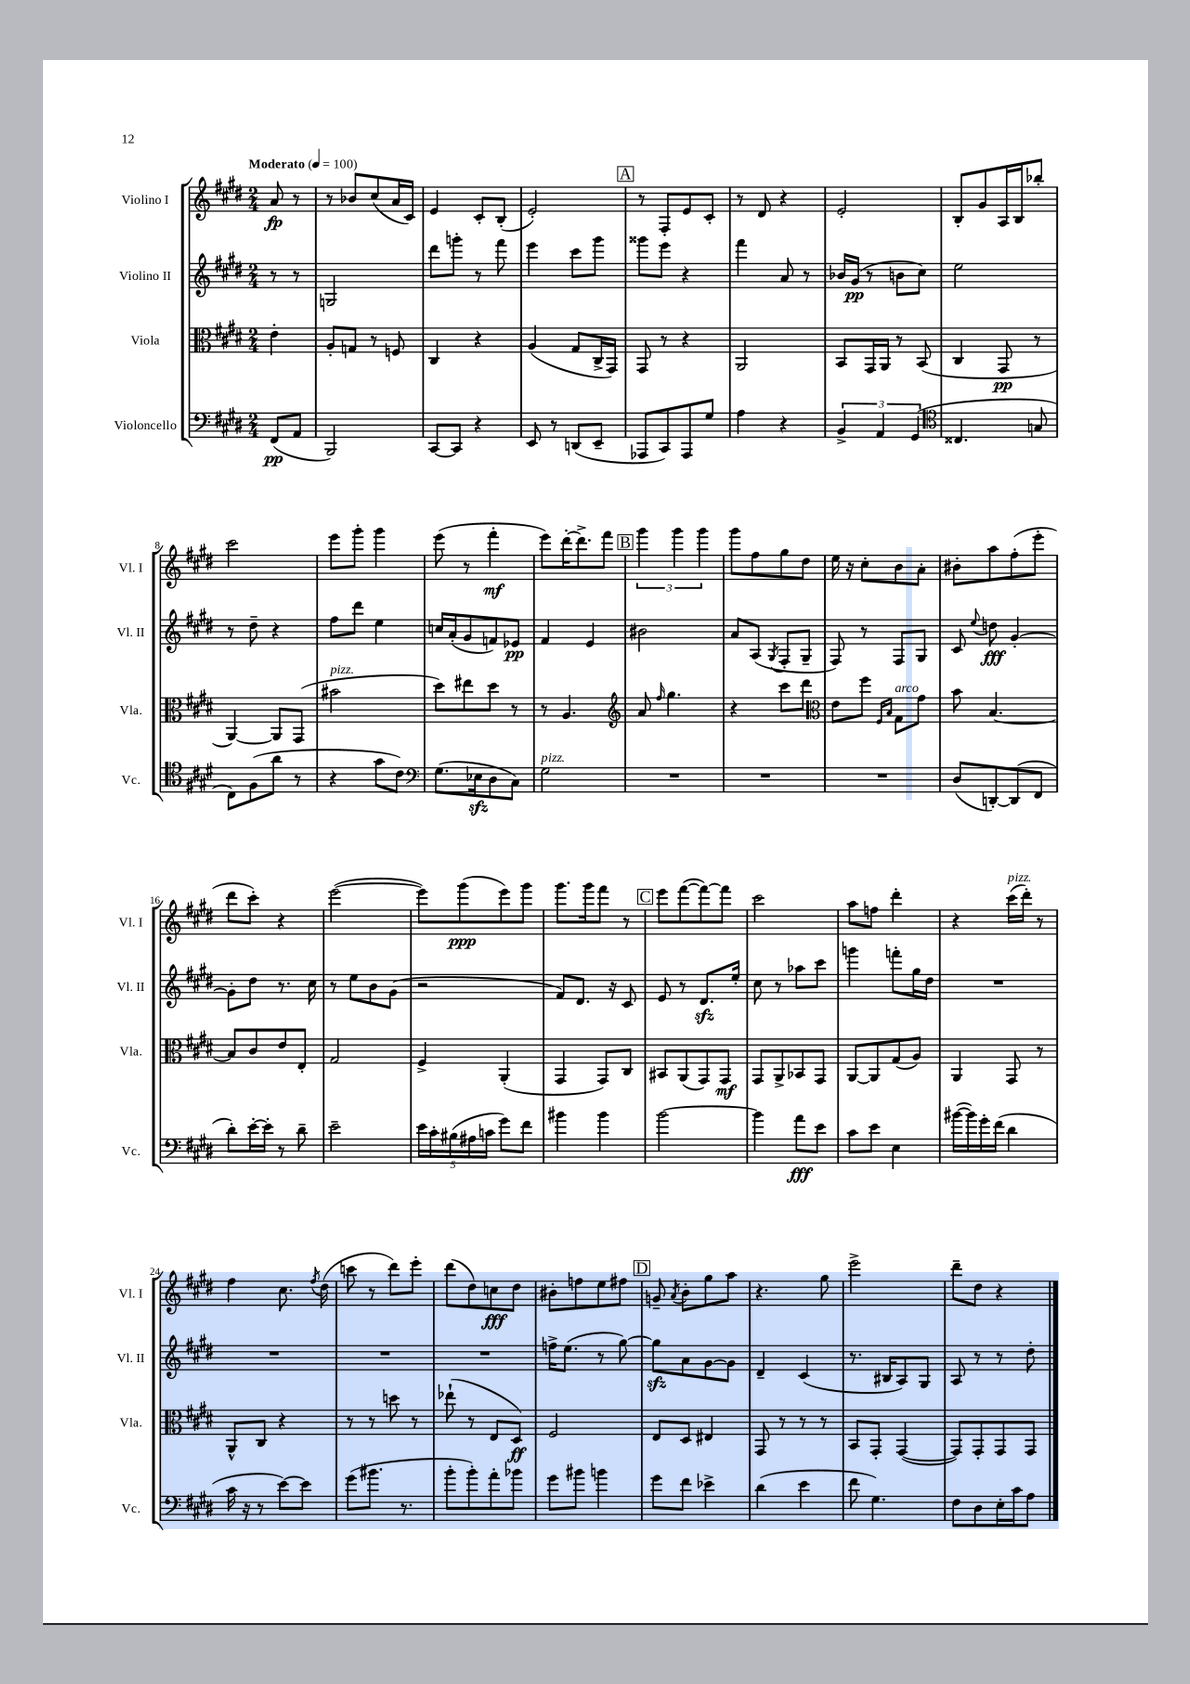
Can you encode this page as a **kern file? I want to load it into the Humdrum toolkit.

**kern	**kern	**kern	**kern
*staff4	*staff3	*staff2	*staff1
*clefF4	*clefC3	*clefG2	*clefG2
*k[f#c#g#d#]	*k[f#c#g#d#]	*k[f#c#g#d#]	*k[f#c#g#d#]
*M2/4	*M2/4	*M2/4	*M2/4
*MM100	*MM100	*MM100	*MM100
(8FF#	4e'	8r	8a
8AA	.	8r	8r
=	=	=	=
2BBB)	8A'	2G	8r
.	8G	.	8b-
.	8r	.	(8cc#
.	8F	.	16a
.	.	.	16c#)
=	=	=	=
[8CC#	4C#	8ddd#	4e
8CC#]	.	8ggg'	.
4r	4r	8r	8c#'
.	.	8fff#	(8B'
=	=	=	=
8EE	(4A	4eee	2e')
8r	.	.	.
(8DD	8G#	8ccc#	.
8EE~	16C#^	8ggg#	.
.	16GG#)	.	.
=	=	=	=
8AAA-	8GG#	8ggg##	8r
8CC#)	8r	8eee	8F#'
8AAA-	4r	4r	8e
8G#	.	.	8c#'
=	=	=	=
4A	2AA	4fff#	8r
.	.	.	8d#
4r	.	8a	4r
.	.	8r	.
=	=	=	=
6BB^	8BB	16b-	2e'
.	.	(16g#	.
.	16GG#	8r	.
6AA	.	.	.
.	16AA	.	.
.	8r	8b	.
(6GG#	.	.	.
.	(8BB	8cc#)	.
=	=	=	=
*clefC4	*	*	*
4.C##	4C#	2ee	8B'
.	.	.	8g#
.	8GG#	.	16A
.	.	.	16B
8G	8r	.	8bb-'
=	=	=	=
8C#)	[4AA)	8r	2ccc#
(8F#	.	8dd#~	.
8a	8AA]	4r	.
8r	(8GG#	.	.
=	=	=	=
4r	2b#	8ff#	8eee
.	.	8ddd#	8ggg#'
8g#	.	4ee	4ggg#
8c#)	.	.	.
=	=	=	=
*clefF4	*	*	*
(8.G#	8dd#)	16cc	(8eee
.	.	(16a'	.
.	8ee#	8g#	8r
16E-	.	.	.
8D#	8dd#	8f)	4fff#'
8C#)	8r	8e-	.
=	=	=	=
2G#	8r	4f#	8eee)
.	4.A	.	[16ddd#'
.	.	.	8.ddd#^]
.	.	4e	.
.	.	.	8fff#
=	=	=	=
*	*clefG2	*	*
2r	8a	2b#	6ggg#
.	16qqff#	.	.
.	4.gg#	.	.
.	.	.	6ggg#
.	.	.	6ggg#
=	=	=	=
2r	4r	8a	8ggg#
.	.	(8A	8ff#
.	.	8qG#	.
.	8ccc#	8F#'	8gg#
.	8ddd#	8G#~	8dd#
=	=	=	=
*	*clefC3	*	*
2r	8e	8F#)	16ee
.	.	.	16r
.	8ff#	8r	8cc#'
.	16qqF#	.	.
.	16qqB	.	.
.	8G#	8F#	8b
.	8g#	8G#	8a'
=	=	=	=
(8D#	8b	8c#	8b#'
.	.	8qqee	.
[8DD')	[4.B	8dd	8aa
(8DD]	.	[4g#'	(8ff#'
8FF#	.	.	8eee'
=	=	=	=
8d#')	8B]	8g#']	8ddd#
[16e'	8c#	8dd#	8ccc#')
16e']	.	.	.
8r	8e	8.r	4r
8d#~	8E'	.	.
.	.	16cc#	.
=	=	=	=
2e~	2G#	8r	([2eee
.	.	8ee	.
.	.	8b	.
.	.	(8g#	.
=	=	=	=
20e	4F#^	2r	8eee])
20c#'	.	.	.
(20B#	.	.	.
.	.	.	(8ggg#
20A#	.	.	.
20c	.	.	.
8g#)	(4AA'	.	8eee)
8f#	.	.	8ggg#
=	=	=	=
4b#	4GG#	8f#)	8.ggg#
.	.	8.d#	.
.	.	.	16ggg#
4b#	8GG#)	.	8fff#
.	.	16r	.
.	8C#	8c#	8r
=	=	=	=
[2b	8BB#	8e	8eee
.	(8AA	8r	([8fff#
.	8GG#)	8.d#	8fff#_)
.	8GG#	.	8fff#]
.	.	16ee'	.
=	=	=	=
4b]	8GG#	8cc#	2ccc#
.	8AA^	8r	.
8a	8BB-	8aa-	.
8e	8GG#	8ccc#	.
=	=	=	=
8c#	[8AA	4ggg	8aa
8e	8AA]	.	8ff
4E	(8G#	8fff'	4ddd#'
.	8A)	16gg#	.
.	.	16dd#	.
=	=	=	=
([16b#	4AA	2r	4r
16b#])	.	.	.
16g#'	.	.	.
(16f#	.	.	.
4d#	8GG#	.	(16ccc#
.	.	.	16ddd#')
.	8r	.	8r
=	=	=	=
16c#	8AA^^	2r	4ff#
16r	.	.	.
8r	8C#	.	.
[8e)	4r	.	8.cc#
8e]	.	.	.
.	.	.	8qff#
.	.	.	(16dd#
=	=	=	=
(8g#	8r	2r	8ccc
8.b#	8r	.	8r
.	8dd	.	8ddd#)
8.r	.	.	.
.	8r	.	8eee'
=	=	=	=
8b'	(8ee-`	2r	(8ddd#
8b')	8r	.	8dd#)
8a'	8E	.	8cc
8b-	8D#)	.	8dd#
=	=	=	=
8g#	2F#	16ff^	8b#'
.	.	(8.ee	.
8b#	.	.	8ff
4b	.	8r	8ee
.	.	[8gg#)	8ff#
=	=	=	=
8g#	8E	8gg#]	8g~
.	.	.	8qa
8f#	8D#	8a	8b'
4e-^	4E#	[8g#	8gg#
.	.	8g#]	8aa
=	=	=	=
(4d#	8GG#	4d#~	4.r
.	8r	.	.
4e	8r	(4c#	.
.	8r	.	8gg#
=	=	=	=
8f#	8BB	8.r	2eee^
4.G#)	8GG#'	.	.
.	.	16B#	.
.	([4GG#	8A)	.
.	.	8G#	.
=	=	=	=
8F#	8GG#])	8A	8ddd#~
8D#	8GG#'	8r	8dd#
16E'	8GG#	8r	4r
16c#	.	.	.
8A	8GG#	8dd#'	.
==	==	==	==
*-	*-	*-	*-
